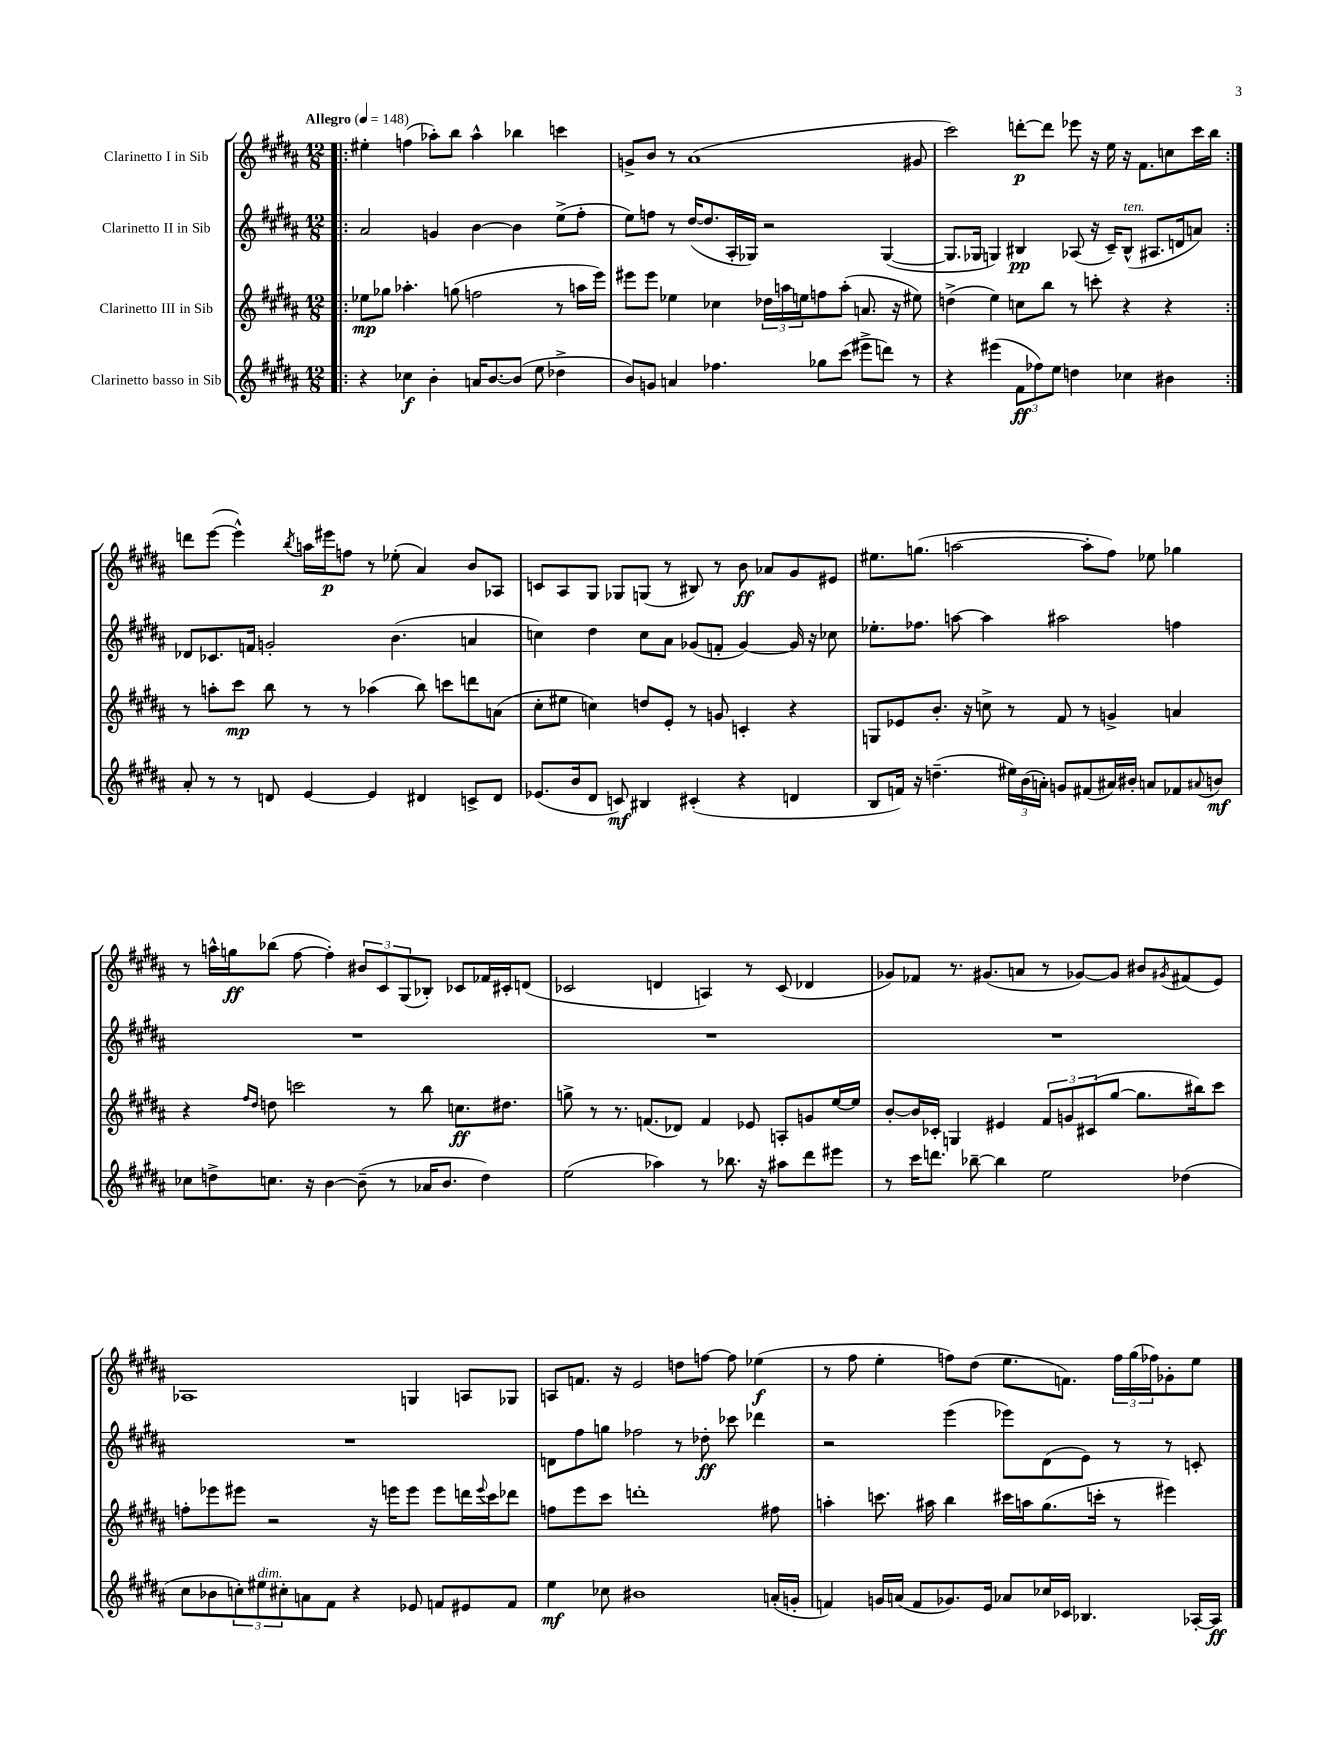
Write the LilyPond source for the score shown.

<<
\new StaffGroup <<
\new Staff = "s0" \with { instrumentName = "Clarinetto I in Sib" } {
    \clef treble \key b \major \numericTimeSignature \time 12/8 \tempo "Allegro" 4 = 148
    \repeat volta 2 { \bar ".|:" eis''4-. f''4( aes''8-.) b''8 aes''4-^ bes''4 c'''4 |
    g'8-> b'8 r8 ais'1( gis'8 |
    cis'''2) d'''8~-.\p d'''8 ees'''8 r16 e''16 r16 fis'8. c''8 cis'''16 b''16 | }
    d'''8 e'''8~( e'''4-^) \acciaccatura { b''8 } a''16 eis'''16\p f''8 r8 ees''8-.( ais'4) b'8 aes8 |
    c'8 ais8 gis8 ges8 g8( r8 bis8) r8 b'8\ff aes'8 gis'8 eis'8 |
    eis''8. g''8.( a''2~ a''8-. fis''8) ees''8 ges''4 |
    r8 a''16-^ g''16\ff bes''8( fis''8~ fis''4-.) \tuplet 3/2 { bis'8 cis'8 gis8( } bes8-.) ces'8 fes'16 cis'16-. d'8( |
    ces'2 d'4 a4) r8 ces'8( des'4 |
    ges'8) fes'8 r8. gis'8.( a'8 r8 ges'8~) ges'8 bis'8 \acciaccatura { gis'8 } fis'8( e'8) |
    aes1 g4 a8 ges8 |
    a8 f'8. r16 e'2 d''8 f''8~ f''8 ees''4\f( |
    r8 fis''8 e''4-. f''8) dis''8( e''8. f'8.) \tuplet 3/2 { f''16 gis''16( fes''16) } ges'8-. e''8 \bar "|." |
}
\new Staff = "s1" \with { instrumentName = "Clarinetto II in Sib" } {
    \clef treble \key b \major \numericTimeSignature \time 12/8
    \repeat volta 2 { \bar ".|:" ais'2 g'4 b'4~ b'4 e''8->( fis''8-. |
    e''8) f''8 r8 dis''16~( dis''8. ais16-. ges16) r2 ges4~( |
    ges8. ges16 g4) bis4\pp aes8( r16 cis'16--) bis8-^^\markup { \italic "ten." }( ais8. d'16 a'8) | }
    des'8 ces'8. f'16 g'2-. b'4.( a'4 |
    c''4) dis''4 c''8 ais'8 ges'8( f'8-. ges'4~) ges'16 r16 ces''8 |
    ees''8.-. fes''8. a''8~ a''4 ais''2 f''4 |
    R1. |
    R1. |
    R1. |
    R1. |
    d'8 fis''8 g''8 fes''2 r8 des''8-.\ff ces'''8 des'''4 |
    r2 e'''4( ees'''8) dis'8( e'8) r8 r8 c'8-. \bar "|." |
}
\new Staff = "s2" \with { instrumentName = "Clarinetto III in Sib" } {
    \clef treble \key b \major \numericTimeSignature \time 12/8
    \repeat volta 2 { \bar ".|:" ees''8\mp ges''8 aes''4.-. g''8( f''2 r8 a''16 e'''16) |
    eis'''8 eis'''8 ees''4 ces''4 \tuplet 3/2 { des''16 a''16 e''16 } f''8 a''8-.( a'8. r16 eis''8) |
    d''4->( e''4) c''8 b''8 r8 c'''8-. r4 r4 | }
    r8 a''8-. cis'''8\mp b''8 r8 r8 aes''4( b''8) c'''8 d'''8 a'8( |
    cis''8-. eis''8 c''4) d''8 e'8-. r8 g'8 c'4-. r4 |
    g8 ees'8 b'8.-. r16 c''8-> r8 fis'8 r8 g'4-> a'4 |
    r4 \grace { fis''16 dis''16 } d''8 c'''2 r8 b''8 c''8.\ff dis''8. |
    g''8-> r8 r8. f'8.( des'8) f'4 ees'8 a8-. g'8 e''16~ e''16 |
    b'8~-. b'16 ces'16-. g4 eis'4 \tuplet 3/2 { fis'8 g'8 cis'8( } gis''8~ gis''8. bis''16) cis'''8 |
    f''8-. ees'''8 eis'''8 r2 r16 e'''16 e'''8 e'''8 d'''16 \appoggiatura { e'''8 } cis'''16 des'''8 |
    f''8 e'''8 cis'''8 d'''1-. fis''8 |
    a''4-. c'''8. ais''16 b''4 cis'''16 a''16 gis''8.( c'''16-. r8 eis'''4) \bar "|." |
}
\new Staff = "s3" \with { instrumentName = "Clarinetto basso in Sib" } {
    \clef treble \key b \major \numericTimeSignature \time 12/8
    \repeat volta 2 { \bar ".|:" r4 ces''4\f b'4-. a'16 b'8.~ b'8( e''8 des''4-> |
    b'8) g'8 a'4 fes''4. ges''8 cis'''8( eis'''8-> d'''8) r8 |
    r4 eis'''4( \tuplet 3/2 { fis'8\ff fes''8) e''8 } d''4 ces''4 bis'4 | }
    ais'8-. r8 r8 d'8 e'4~ e'4 dis'4 c'8-> dis'8 |
    ees'8.( b'16 dis'8 c'8\mf) bis4 cis'4-.( r4 d'4 |
    b8 f'16) r16 d''4.--( \tuplet 3/2 { eis''16) b'16( a'16-.) } g'8 fis'8( ais'16) bis'16-. a'8 fes'8 \appoggiatura { ais'8 } b'8\mf |
    ces''8 d''8-> c''8. r16 b'4~ b'8--( r8 aes'16 b'8. d''4) |
    e''2( aes''4) r8 bes''8. r16 ais''8 dis'''8 eis'''8 |
    r8 cis'''16 d'''8. bes''8~-- bes''4 e''2 des''4( |
    cis''8 bes'8 \tuplet 3/2 { c''8-.) eis''8^\markup { \italic "dim." } cis''8-. } a'8 fis'8 r4 ees'8 f'8 eis'8 f'8 |
    e''4\mf ces''8 bis'1 a'16-.( g'16-. |
    f'4) g'16 a'16( f'8 ges'8.) e'16 aes'8 ces''16 ces'16 bes4. aes16~-. aes16\ff \bar "|." |
}
>>
>>
\layout { \context { \Score \remove "Bar_number_engraver" } }
